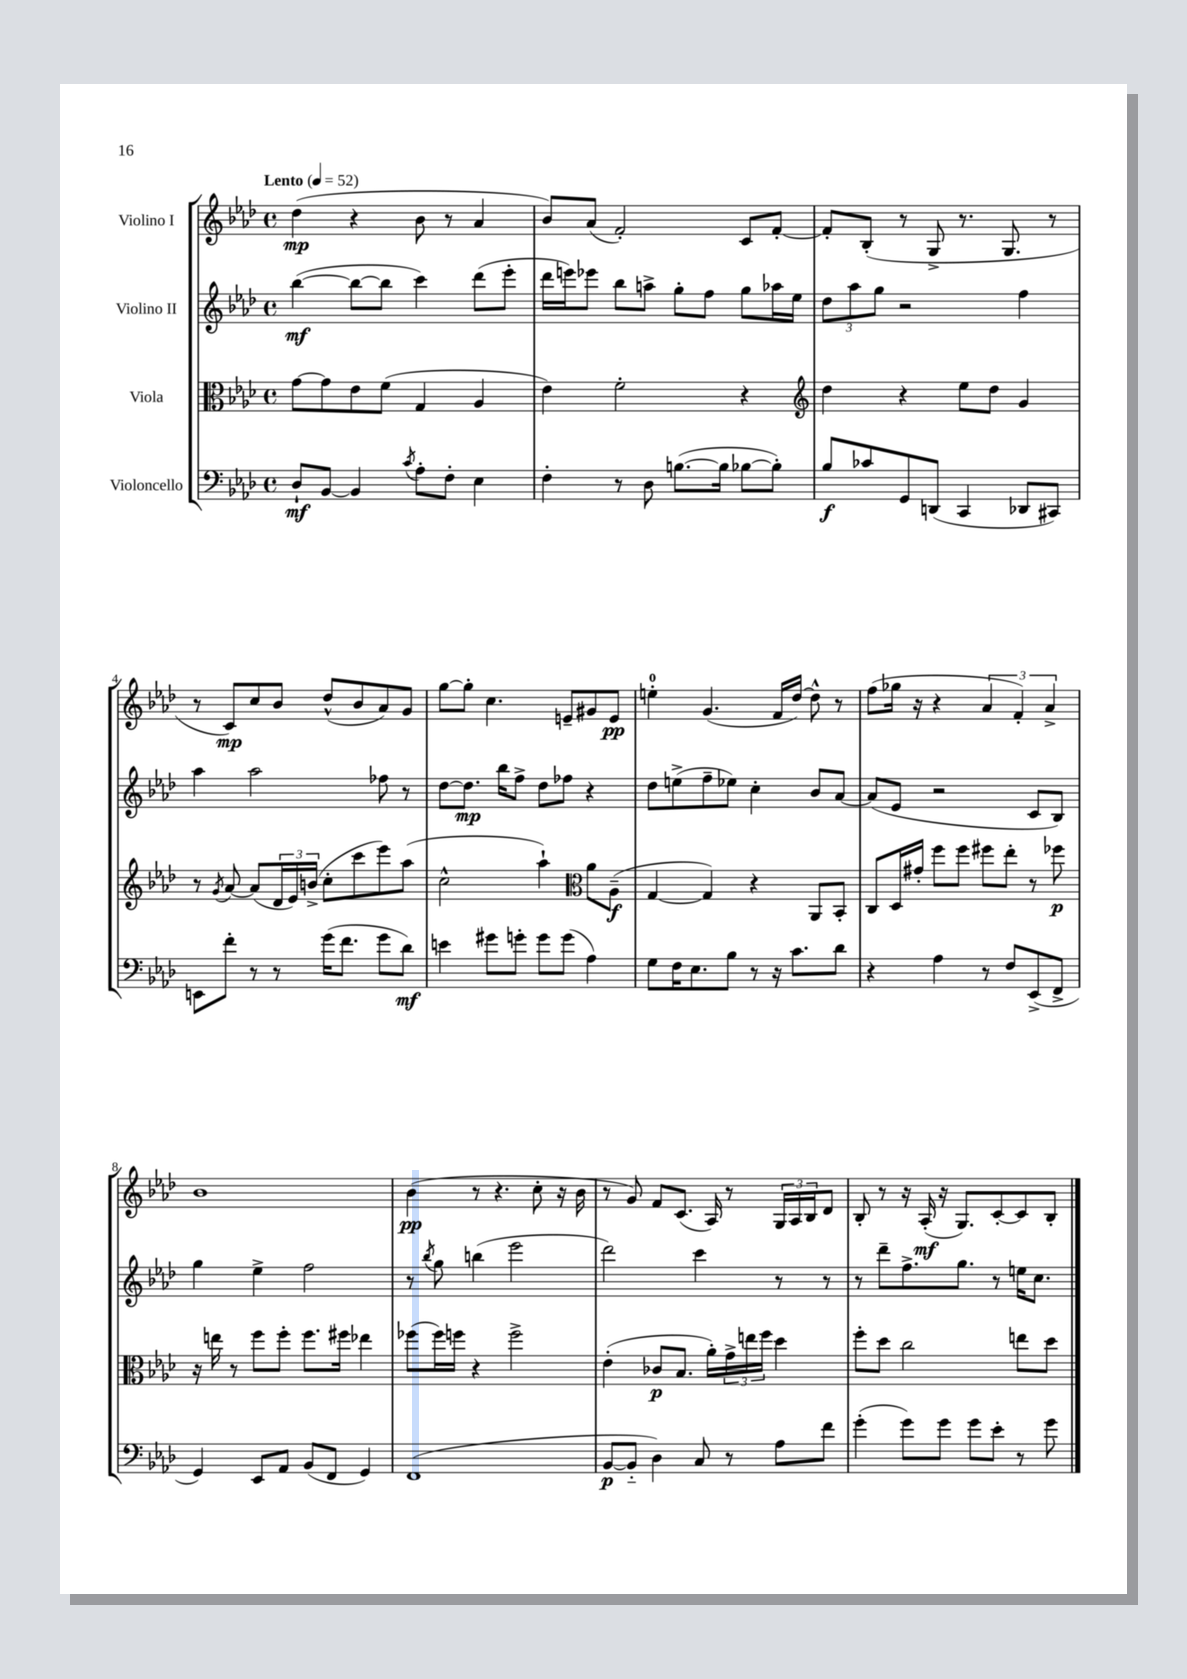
<<
\new StaffGroup <<
\new Staff = "s0" \with { instrumentName = "Violino I" } {
    \clef treble \key aes \major \defaultTimeSignature \time 4/4 \tempo "Lento" 4 = 52
    des''4\mp( r4 bes'8 r8 aes'4 |
    bes'8) aes'8( f'2-.) c'8 f'8~-. |
    f'8-. bes8-.( r8 g8-> r8. g8. r8 |
    r8 c'8\mp) c''8 bes'8 des''8-^( bes'8 aes'8) g'8 |
    g''8~ g''8-. c''4. e'8-- gis'8 e'8\pp |
    e''4-0-. g'4.( f'16 des''16~) des''8-^ r8 |
    f''8( ges''16 r16 r4 \tuplet 3/2 { aes'4 f'4-.) aes'4-> } |
    bes'1 |
    bes'4\pp( r8 r4. c''8-. r16 bes'16 |
    r8 g'8) f'8 c'8.( aes16) r8 \tuplet 3/2 { g16 aes16 bes16 } des'8 |
    bes8-. r8 r16 aes16-.\mf( r16 g8.) c'8~-. c'8 bes8-. \bar "|." |
}
\new Staff = "s1" \with { instrumentName = "Violino II" } {
    \clef treble \key aes \major \defaultTimeSignature \time 4/4
    bes''4~\mf( bes''8~ bes''8 c'''4) des'''8( ees'''8-. |
    des'''16 e'''16) ees'''8 bes''8 a''8-> g''8-. f''8 g''8 aes''16 ees''16 |
    \tuplet 3/2 { des''8 aes''8 g''8 } r2 f''4 |
    aes''4 aes''2 fes''8 r8 |
    des''8~ des''8.\mp bes''16 f''8-> des''8 fes''8 r4 |
    des''8 e''8->( f''8-- ees''8) c''4-. bes'8 aes'8~ |
    aes'8( ees'8 r2 c'8 bes8) |
    g''4 ees''4-> f''2 |
    r8 \acciaccatura { bes''8 } g''8 b''4( ees'''2 |
    des'''2) c'''4 r8 r8 |
    r8 des'''8-- f''8.-> g''8. r8 e''16 c''8. \bar "|." |
}
\new Staff = "s2" \with { instrumentName = "Viola" } {
    \clef alto \key aes \major \defaultTimeSignature \time 4/4
    g'8~ g'8 ees'8 f'8( g4 aes4 |
    ees'4) f'2-. r4 |
    \clef treble des''4 r4 ees''8 des''8 g'4 |
    r8 \acciaccatura { g'8 } aes'8~ aes'8( \tuplet 3/2 { des'16 ees'16) b'16->( } c''8-. c'''8 ees'''8) aes''8( |
    c''2-^ aes''4-!) \clef alto aes'8 aes8--\f( |
    g4~ g4) r4 aes,8 bes,8-. |
    c8 des16 gis'16-. f''8 f''8 fis''8 ees''8-. r8 fes''8\p |
    r16 e''16 r8 f''8 f''8-. f''8. fis''16 ees''4 |
    fes''8( fes''16) f''16 r4 f''2-> |
    ees'4-.( ces'8\p bes8. aes'16-.) \tuplet 3/2 { g'16-> e''16 f''16 } des''4 |
    f''8-. des''8 c''2 e''8 des''8 \bar "|." |
}
\new Staff = "s3" \with { instrumentName = "Violoncello" } {
    \clef bass \key aes \major \defaultTimeSignature \time 4/4
    des8-!\mf bes,8~ bes,4 \acciaccatura { c'8 } aes8-. f8-. ees4 |
    f4-. r8 des8 b8.~( b16 bes8~ bes8-.) |
    bes8\f ces'8 g,8 d,8( c,4 des,8 cis,8) |
    e,8 f'8-. r8 r8 g'16( f'8. g'8 des'8\mf) |
    e'4 gis'8 g'8-. g'8 g'8( aes4) |
    g8 f16 ees8. bes8 r8 r16 c'8. des'8 |
    r4 aes4 r8 f8 ees,8->( f,8-> |
    g,4) ees,8 aes,8 bes,8( f,8 g,4) |
    f,1( |
    bes,8~\p bes,8-_ des4) c8 r8 aes8 f'8 |
    g'4-.( g'8) g'8 g'8 ees'8-. r8 g'8 \bar "|." |
}
>>
>>
